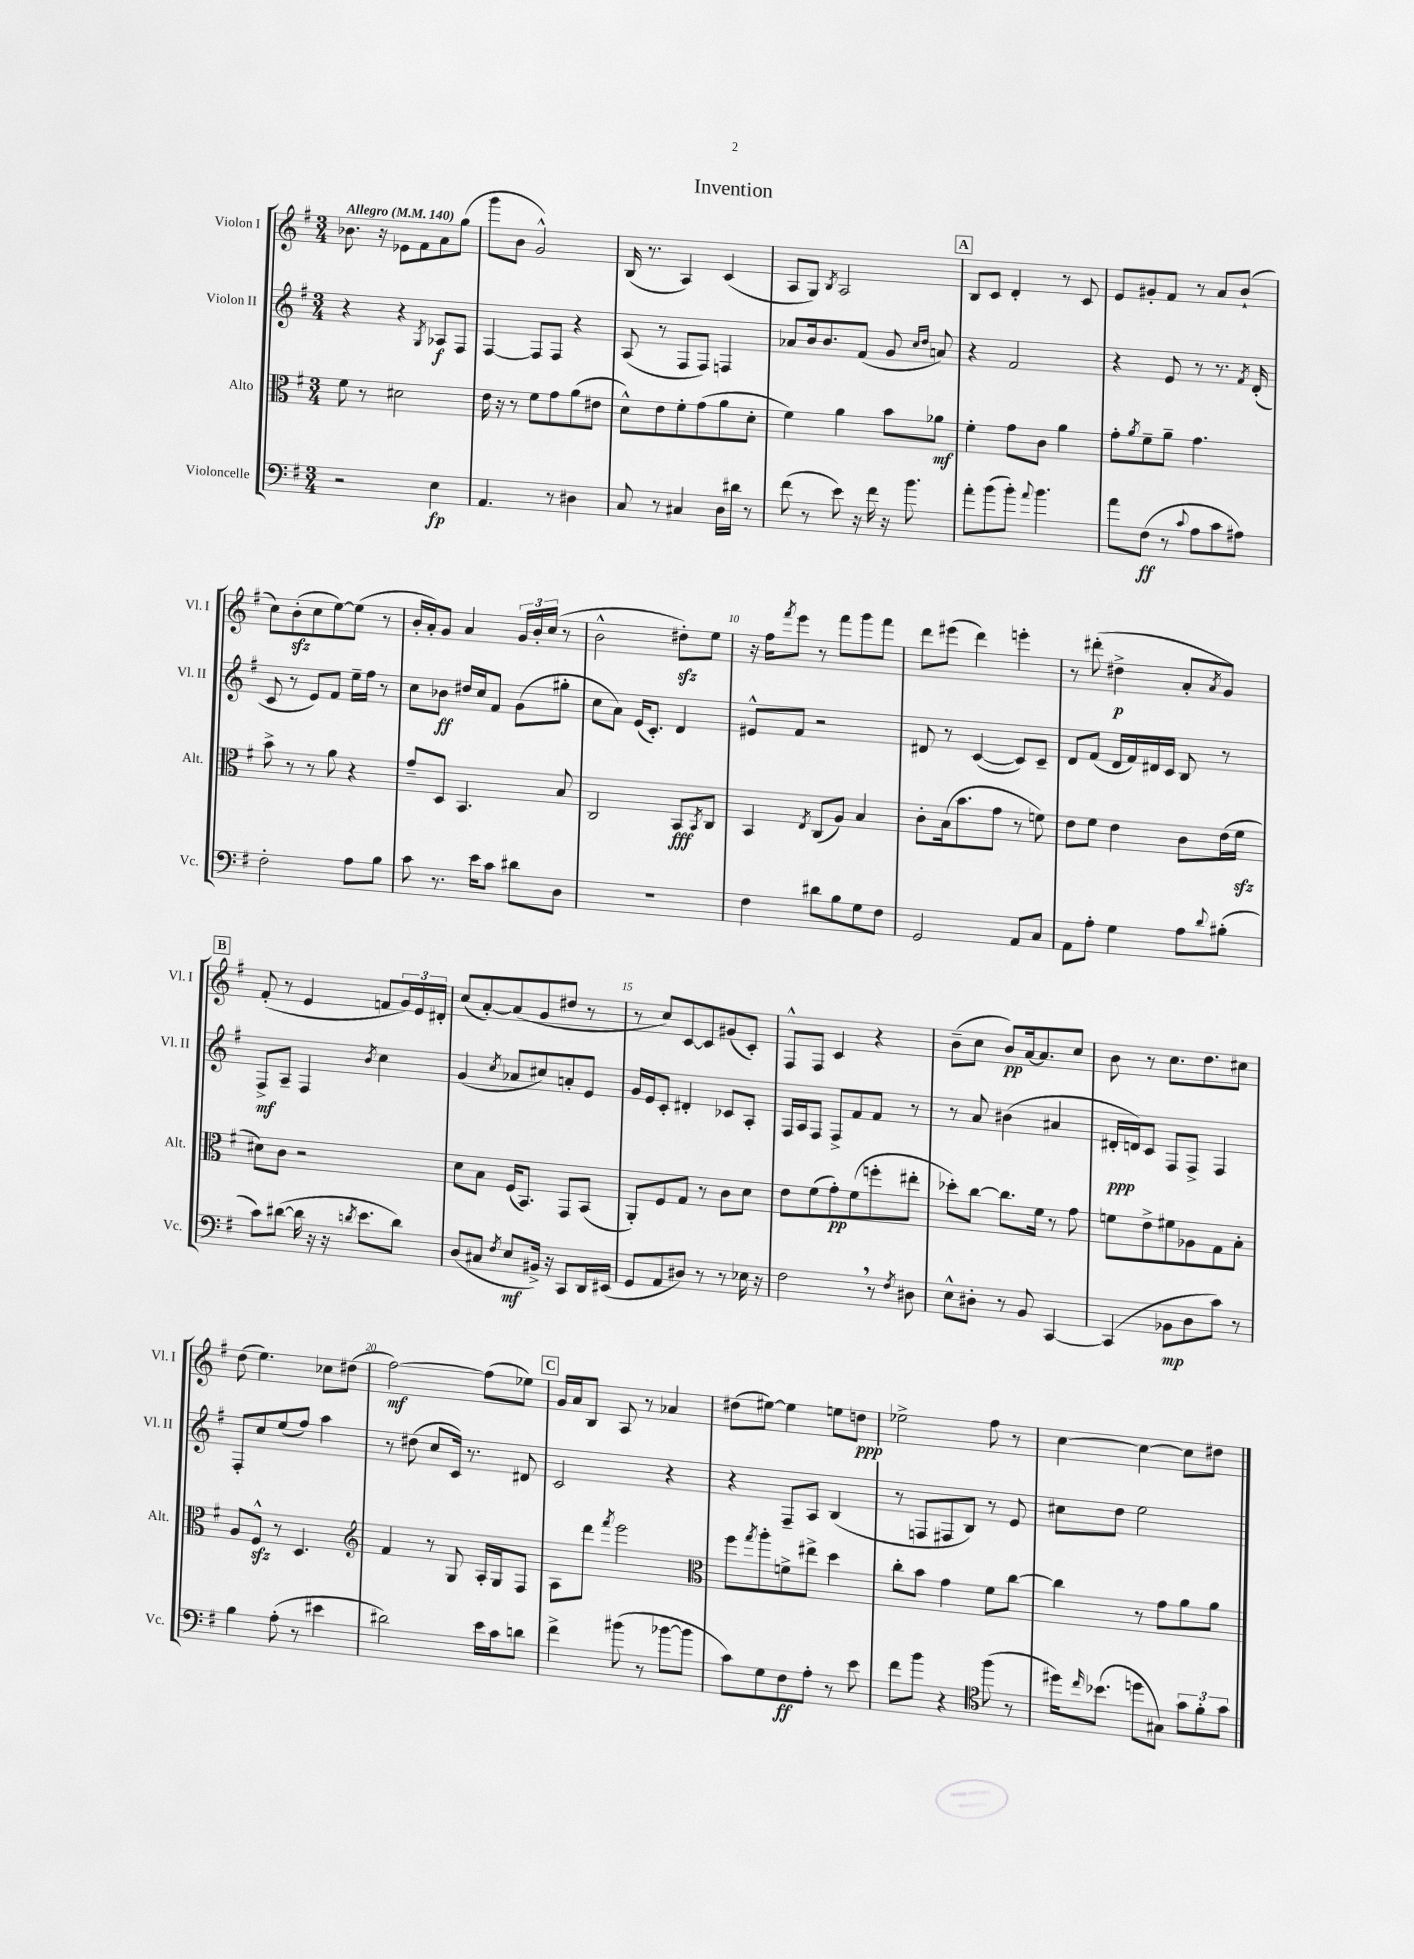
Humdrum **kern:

**kern	**dynam	**kern	**dynam	**kern	**dynam	**kern	**dynam
*part4	*part4	*part3	*part3	*part2	*part2	*part1	*part1
*staff4	*staff4	*staff3	*staff3	*staff2	*staff2	*staff1	*staff1
*I"Violoncelle	*	*I"Alto	*	*I"Violon II	*	*I"Violon I	*
*I'Vc.	*	*I'Alt.	*	*I'Vl. II	*	*I'Vl. I	*
*clefF4	*	*clefC3	*	*clefG2	*	*clefG2	*
*k[f#]	*	*k[f#]	*	*k[f#]	*	*k[f#]	*
*M3/4	*	*M3/4	*	*M3/4	*	*M3/4	*
*MM140	*	*MM140	*	*MM140	*	*MM140	*
=1	=1	=1	=1	=1	=1	=1	=1
!	!	!	!	!	!	!LO:TX:a:B:t=Allegro	!
2r	.	8f#\	.	4r	.	8.b-X\	.
.	.	8r	.	.	.	.	.
.	.	.	.	.	.	16r	.
.	.	2d#X\	.	4r	.	8e-X\L	.
.	.	.	.	.	.	8f#\	.
.	.	.	.	8qG/	.	.	.
4E\	fp	.	.	8A-X/L	f	8a\	.
.	.	.	.	8F#/J	.	(8gg\J	.
=2	=2	=2	=2	=2	=2	=2	=2
4.AA/	.	16e\	.	[4F#/	.	8ggg\L	.
.	.	16r	.	.	.	.	.
.	.	8r	.	.	.	8b\J	.
.	.	8f#\L	.	8F#/L]	.	2g^^/)	.
8r	.	8g\	.	8F#/J	.	.	.
4D#X\	.	(8a\	.	4r	.	.	.
.	.	8e#X\J	.	.	.	.	.
=3	=3	=3	=3	=3	=3	=3	=3
8C/	.	8d^^\L)	.	(8A/	.	(16B/	.
.	.	.	.	.	.	8.r	.
8r	.	8e\	.	8r	.	.	.
4C#X/	.	8f#'\	.	8F#/L	.	4A/)	.
.	.	(8g\	.	8F#/J)	.	.	.
16D\LL	.	8a\	.	4Fn/	.	(4c/	.
16d#X\JJ	.	.	.	.	.	.	.
8r	.	8d'\J	.	.	.	.	.
=4	=4	=4	=4	=4	=4	=4	=4
(8f#\	.	4f#\)	.	8a-X/L	.	8A/L	.
8r	.	.	.	16b/k	.	8G/J)	.
.	.	.	.	8.b/	.	.	.
.	.	.	.	.	.	8qB/	.
8e\)	.	4a\	.	.	.	2A/	.
16r	.	.	.	(8f#/J	.	.	.
16f#\	.	.	.	.	.	.	.
16r	.	8b\L	.	8g/	.	.	.
8.b\	.	.	.	.	.	.	.
.	.	.	.	16qqcc/LL	.	.	.
.	.	.	.	16qqdd/JJ	.	.	.
.	.	8a-X\J	mf	8an/)	.	.	.
!!LO:REH:place=s1:t=A
=5	=5	=5	=5	=5	=5	=5	=5
8a'\L	.	4f#'\	.	4r	.	8B/L	.
(8b\	.	.	.	.	.	8c/J	.
8b'\J)	.	8g\L	.	2f#/	.	4d'/	.
8qqa/	.	.	.	.	.	.	.
4.b\	.	8c\J	.	.	.	.	.
.	.	4a\	.	.	.	8r	.
.	.	.	.	.	.	8c/	.
=6	=6	=6	=6	=6	=6	=6	=6
8a\L	.	8g'\L	.	4r	.	8e/L	.
.	.	8qa/	.	.	.	.	.
(8F#\J	ff	8f#~\	.	.	.	8g#X'/	.
8r	.	8a~\J	.	8e/	.	8f#/J	.
8qqc/	.	.	.	.	.	.	.
8A\L	.	4.g\	.	8r	.	8r	.
8c\	.	.	.	8.r	.	8a/L	.
8A#X\J)	.	.	.	.	.	(8b`/J	.
.	.	.	.	8qf#/	.	.	.
.	.	.	.	(16d'/	.	.	.
!!LO:LB:g=z
=7	=7	=7	=7	=7	=7	=7	=7
2F#'\	.	8b^\	.	8c/	.	8cc\L)	.
.	.	8r	.	8r	.	(8bzz'\	.
.	.	8r	.	8e/L)	.	8cc\	.
.	.	8a\	.	8f#/J	.	[8ee\)	.
8A\L	.	4r	.	16ee~\LL	.	(8ee\J]	.
.	.	.	.	16ff#\JJ	.	.	.
8B\J	.	.	.	8r	.	8r	.
=8	=8	=8	=8	=8	=8	=8	=8
8c\	.	8g~/L	.	8cc\L	.	16b'/LL	.
.	.	.	.	.	.	16a'/J)	.
8.r	.	8D/J	.	8b-X\J	ff	8g/J	.
.	.	4.BB/	.	16dd#X/LL	.	4a/	.
16e\KL	.	.	.	16cc/J	.	.	.
8c\J	.	.	.	8f#/J	.	.	.
8d#X\L	.	.	.	(8g\L	.	24g/LL	.
.	.	.	.	.	.	24b'/	.
.	.	.	.	.	.	(24cc/JJ	.
8D\J	.	8B/	.	8gg#X'\J	.	8r	.
=9	=9	=9	=9	=9	=9	=9	=9
2.r	.	2C/	.	8cc\L	.	2b^^\	.
.	.	.	.	8a\J)	.	.	.
.	.	.	.	(16e/KL	.	.	.
.	.	.	.	8.c'/J)	.	.	.
.	.	8BB/L	fff	4d/	.	8dd#Xzz'\L)	.
.	.	8qBB/	.	.	.	.	.
.	.	8C/J	.	.	.	8ee\J	.
=10	=10	=10	=10	=10	=10	=10	=10
4F#\	.	4BB/	.	8e#X^^/L	.	16r	.
.	.	.	.	.	.	16ff#\KL	.
.	.	.	.	.	.	8qfff#/	.
.	.	.	.	8f#/J	.	8eee\J	.
.	.	8qE/	.	.	.	.	.
8d#X\L	.	(8C/L	.	2r	.	8r	.
8B\	.	8A/J)	.	.	.	8fff#\L	.
8G\	.	4B/	.	.	.	8ggg\	.
8F#\J	.	.	.	.	.	8fff#\J	.
=11	=11	=11	=11	=11	=11	=11	=11
2GG/	.	8c'\L	.	8d#X/	.	8ddd\L	.
.	.	(16B\k	.	8r	.	(8eee#X\J	.
.	.	8.b\	.	.	.	.	.
.	.	.	.	([4c/	.	4ddd\)	.
.	.	8g\J	.	.	.	.	.
8AA/L	.	8r	.	8c/L])	.	4eeen'\	.
8C/J	.	8fn\)	.	8c~/J	.	.	.
=12	=12	=12	=12	=12	=12	=12	=12
8AA\L	.	8e\L	.	8d/L	.	8r	.
8A'\J	.	8f#\J	.	(8f#/J	.	(8ddd#X'\	.
4G\	.	4e\	.	16d/LL	.	4dd#X^\	p
.	.	.	.	16f#/)	.	.	.
.	.	.	.	16d#X/	.	.	.
.	.	.	.	16c/JJ	.	.	.
8A\L	.	8c\L	.	8B/	.	8a'/L	.
8qqd/	.	.	.	.	.	8qa/	.
(8B#X'\J	.	(16e\L	.	8r	.	8g/J)	.
.	.	16f#zz\JJ	.	.	.	.	.
!!LO:LB:g=z
!!LO:REH:place=s1:t=B
=13	=13	=13	=13	=13	=13	=13	=13
8c\L)	.	8d#X\L)	.	8F#^/L	mf	(8f#'/	.
([8d#X\J	.	8c\J	.	8A~/J	.	8r	.
16d#\]	.	2r	.	4F#/	.	4e/	.
16r	.	.	.	.	.	.	.
16r	.	.	.	.	.	.	.
8qdn/	.	.	.	.	.	.	.
8.e\L	.	.	.	.	.	.	.
.	.	.	.	8qb/	.	.	.
.	.	.	.	4cc\	.	8fn/L	.
8d\J)	.	.	.	.	.	24g/L)	.
.	.	.	.	.	.	24e/	.
.	.	.	.	.	.	24d#X'/JJ	.
=14	=14	=14	=14	=14	=14	=14	=14
(8D/L	.	8d\L	.	(4g/	.	(8cc/L	.
8C#X/J	.	8B\J	.	.	.	[8a'/)	.
8qF#/	.	.	.	8qcc/	.	.	.
8E/L	mf	(16F#/KL	.	8a-X/L	.	(8a/]	.
.	.	8.BB/J)	.	.	.	.	.
16BB#X^/Jk)	.	.	.	8cc#X/)	.	8g/	.
16r	.	.	.	.	.	.	.
8CC/L	.	8GG/L	.	8an'/	.	8dd#X/J	.
16DD/L	.	(8BB/J	.	8e/J	.	8r	.
(16EE#X/JJ	.	.	.	.	.	.	.
=15	=15	=15	=15	=15	=15	=15	=15
8GG/L	.	8AA'/L)	.	16g/LL	.	8r	.
.	.	.	.	16e/J	.	.	.
8AA/	.	8F#/	.	8c'/J	.	8cc/L)	.
8D#X/J)	.	8G/J	.	4d#X'/	.	[8c/	.
8r	.	8r	.	.	.	8c/]	.
8r	.	8c\L	.	8c-X/L	.	(8g#X/	.
16E-X\	.	8d\J	.	8A'/J	.	8c'/J)	.
16r	.	.	.	.	.	.	.
=16	=16	=16	=16	=16	=16	=16	=16
2F#,\	.	8e\L	.	16F#/LL	.	8F#^^/L	.
.	.	.	.	16A/J	.	.	.
.	.	(8f#\	.	8F#/J	.	8F#/J	.
.	.	8g'\)	pp	8F#^/L	.	4c/	.
.	.	(8f#\	.	8f#/	.	.	.
8r	.	8ffn'\	.	8f#/J	.	4r	.
8qF#/	.	.	.	.	.	.	.
8D#X\	.	8ee#X'\J	.	8r	.	.	.
=17	=17	=17	=17	=17	=17	=17	=17
8E^^\L	.	8dd-X'\L)	.	8r	.	(8b~\L	.
8D#X'\J	.	[8cc\J	.	8a/	.	8cc\J	.
8r	.	8.cc\L]	.	(4b#X\	.	8b/L)	pp
8BB/	.	.	.	.	.	[16a/k	.
.	.	16f#\Jk	.	.	.	8.a/]	.
[4CC/	.	8r	.	4a#X/	.	.	.
.	.	8g\	.	.	.	8cc/J	.
=18	=18	=18	=18	=18	=18	=18	=18
(4CC/]	.	8fn\L	.	16d#X'/LL	ppp	8b\	.
.	.	.	.	16dn/J)	.	.	.
.	.	8e^\	.	8c/J	.	8r	.
8BB-X\L	mp	8f#X\	.	8F#/L	.	8.cc\L	.
8D\	.	8A-X\	.	8F#^/J	.	.	.
.	.	.	.	.	.	8.dd\	.
8c\J)	.	8G\	.	4F#/	.	.	.
8r	.	8B'\J	.	.	.	8cc#X\J	.
!!LO:LB:g=z
=19	=19	=19	=19	=19	=19	=19	=19
4B\	.	8A/L	.	8F#'/L	.	(8dd\	.
.	.	8F#zz^^/J	.	8cc/	.	4.ee\)	.
(8A'\	.	8r	.	(8ee/	.	.	.
8r	.	4.D/	.	8ff#/J)	.	.	.
4e#X\	.	.	.	4aa\	.	8cc-X\L	.
.	.	.	.	.	.	(8dd#X\J	.
=20	=20	=20	=20	=20	=20	=20	=20
*	*	*clefG2	*	*	*	*	*
2d#X\)	.	4f#/	.	8r	.	[2ff#\)	mf
.	.	.	.	(8dd#X\	.	.	.
.	.	8r	.	8cc/L	.	.	.
.	.	8G/	.	16c/Jk)	.	.	.
.	.	.	.	8.r	.	.	.
16e\LL	.	16A'/LL	.	.	.	(8ff#\L]	.
16c\J	.	16G/J	.	.	.	.	.
8dn\J	.	8F#/J	.	8d#X/	.	8ee-X\J)	.
!!LO:REH:place=s1:t=C
=21	=21	=21	=21	=21	=21	=21	=21
4f#^\	.	8A\L	.	2c/	.	16g/LL	.
.	.	.	.	.	.	16a/J	.
.	.	8ddd\J	.	.	.	8B/J	.
.	.	8qfff#/	.	.	.	.	.
(8b#X\	.	2eee\	.	.	.	8A/	.
8r	.	.	.	.	.	8r	.
[8b-X\L	.	.	.	4r	.	4a-X/	.
8b-\J]	.	.	.	.	.	.	.
=22	=22	=22	=22	=22	=22	=22	=22
*	*	*clefC3	*	*	*	*	*
8c\L)	.	8ff#\L	.	4r	.	(8dd#X\L	.
.	.	8qgg/	.	.	.	.	.
8G\	.	8aa'\	.	.	.	[8ee#X\J)	.
8F#\	ff	8fn^\	.	8F#~/L	.	4ee#\]	.
8A'\J	.	8ee#X^\J	.	8A/J	.	.	.
8r	.	4dd\	.	(4B/	.	8een\L	.
8e\	.	.	.	.	.	8ddn\J	ppp
=23	=23	=23	=23	=23	=23	=23	=23
8f#\L	.	8cc'\L	.	8r	.	2ee-X^\	.
8b\J	.	8b\J	.	8Fn/L	.	.	.
4r	.	4g\	.	8F#X/	.	.	.
.	.	.	.	8B/J)	.	.	.
*clefC4	*	*	*	*	*	*	*
(8ff#\	.	8f#\L	.	8r	.	8ff#\	.
8r	.	[8cc\J	.	8e/	.	8r	.
=24	=24	=24	=24	=24	=24	=24	=24
16dd#X\KL)	.	4cc\]	.	8cc#X\L	.	[4cc\	.
16qqcc/	.	.	.	.	.	.	.
(8.b-X\J	.	.	.	.	.	.	.
.	.	.	.	8dd\J	.	.	.
8ddn\L	.	8r	.	2ee\	.	4cc\_	.
8G#X\J)	.	8g\L	.	.	.	.	.
12g\L	.	8a\	.	.	.	8cc\L]	.
12f#'\	.	.	.	.	.	.	.
.	.	8a\J	.	.	.	8dd#X\J	.
12g\J	.	.	.	.	.	.	.
==	==	==	==	==	==	==	==
*-	*-	*-	*-	*-	*-	*-	*-
